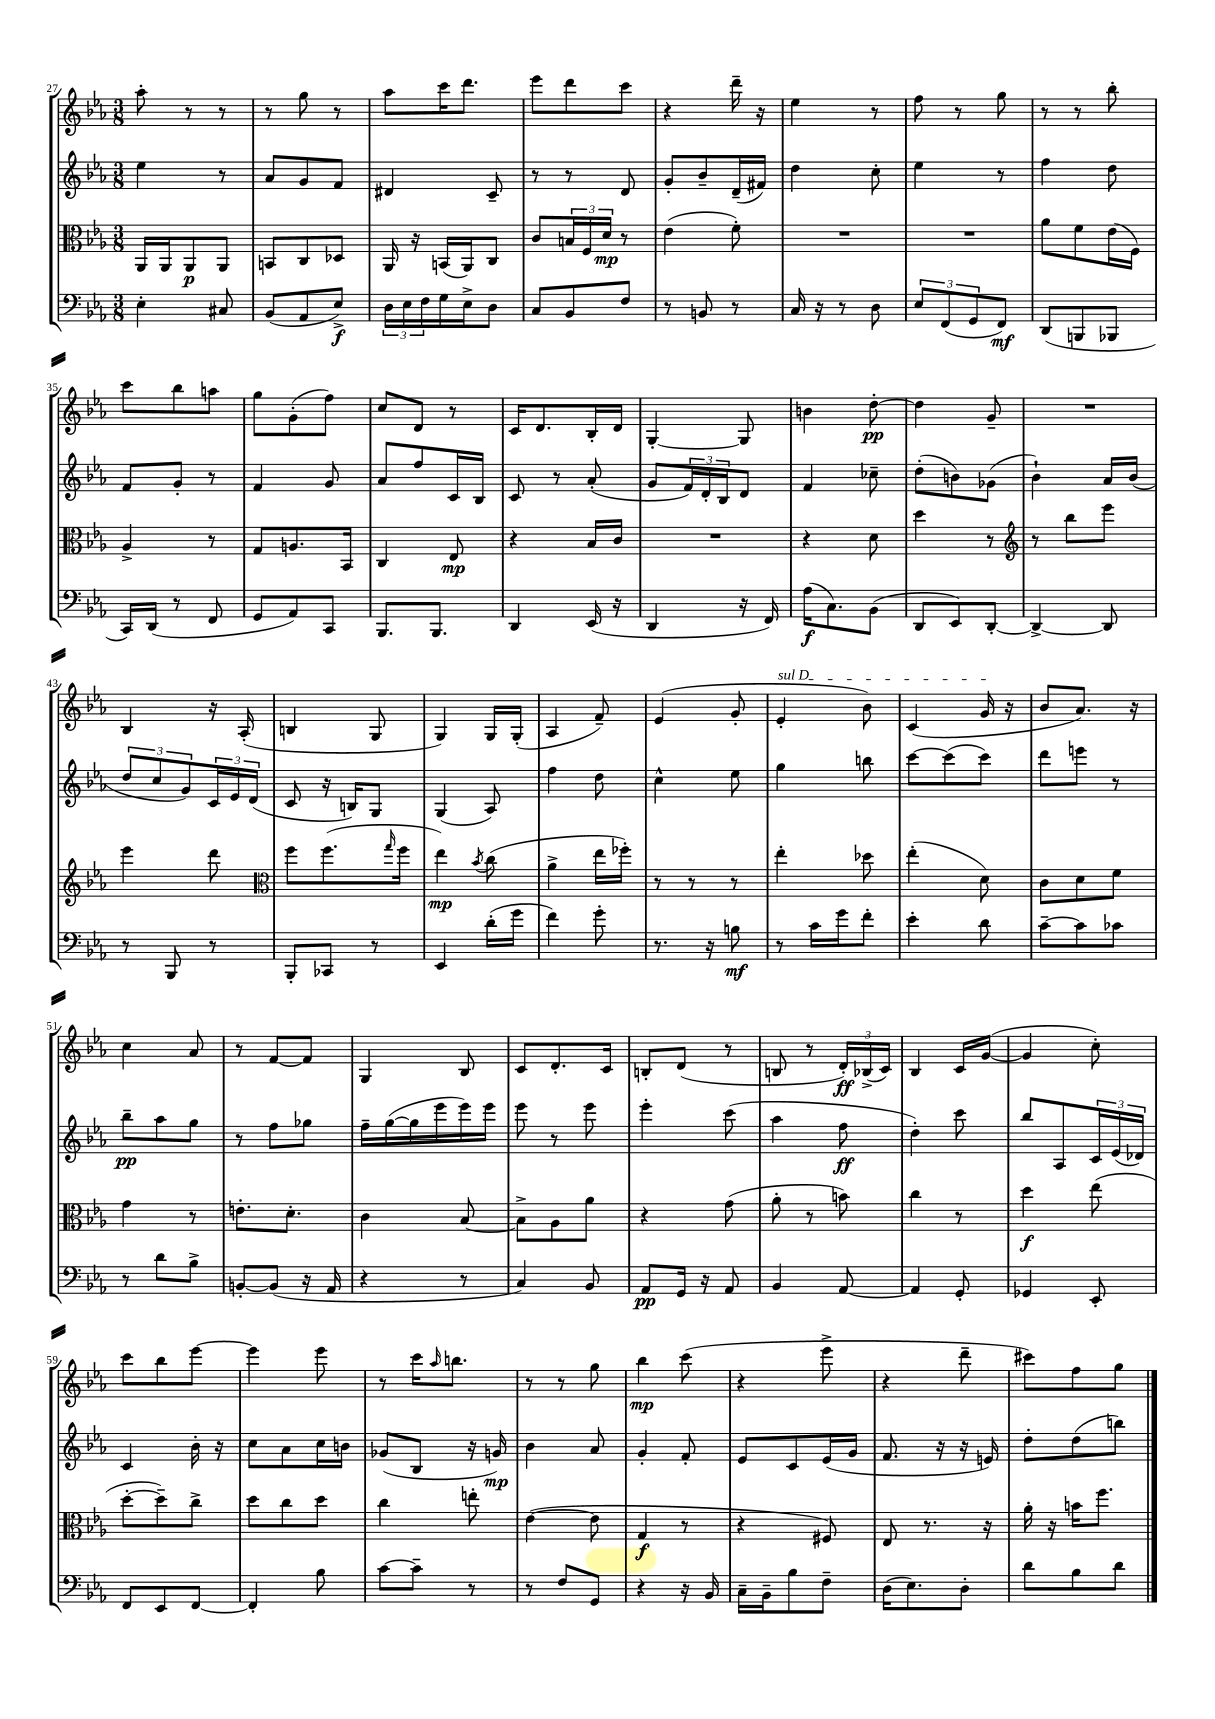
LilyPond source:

<<
\new StaffGroup <<
\new Staff = "s0" {
    \clef treble \key ees \major \numericTimeSignature \time 3/8
    aes''8-. r8 r8 |
    r8 g''8 r8 |
    aes''8 c'''16 d'''8. |
    ees'''8 d'''8 c'''8 |
    r4 d'''16-- r16 |
    ees''4 r8 |
    f''8 r8 g''8 |
    r8 r8 bes''8-. |
    c'''8 bes''8 a''8 |
    g''8 g'8-.( f''8) |
    c''8 d'8 r8 |
    c'16 d'8. bes16-. d'16 |
    g4~-. g8 |
    b'4 d''8~-.\pp |
    d''4 g'8-- |
    R4. |
    bes4 r16 aes16-.( |
    b4 g8 |
    g4) g16 g16-.( |
    aes4 f'8--) |
    ees'4( g'8-. |
    \once \override TextSpanner.bound-details.left.text = \markup { \italic "sul D" } ees'4-.\startTextSpan bes'8) |
    c'4( g'16\stopTextSpan r16 |
    bes'8 aes'8.) r16 |
    c''4 aes'8 |
    r8 f'8~ f'8 |
    g4 bes8 |
    c'8 d'8.-. c'16 |
    b8-. d'8( r8 |
    b8 r8 \tuplet 3/2 { d'16-.\ff) bes16->( c'16) } |
    bes4 c'16 g'16~( |
    g'4 c''8-.) |
    c'''8 bes''8 ees'''8~ |
    ees'''4 ees'''8 |
    r8 c'''16 \grace { aes''16 } b''8. |
    r8 r8 g''8 |
    bes''4\mp c'''8( |
    r4 ees'''8-> |
    r4 d'''8-- |
    cis'''8) f''8 g''8 \bar "|." |
}
\new Staff = "s1" {
    \clef treble \key ees \major \numericTimeSignature \time 3/8
    ees''4 r8 |
    aes'8 g'8 f'8 |
    dis'4 c'8-- |
    r8 r8 d'8 |
    g'8-. bes'8-- d'16--( fis'16) |
    d''4 c''8-. |
    ees''4 r8 |
    f''4 d''8 |
    f'8 g'8-. r8 |
    f'4 g'8 |
    aes'8 f''8 c'16 bes16 |
    c'8 r8 aes'8-.( |
    g'8 \tuplet 3/2 { f'16) d'16-. bes16 } d'8 |
    f'4 ces''8-- |
    d''8-.( b'8) ges'8( |
    bes'4-!) aes'16 bes'16( |
    \tuplet 3/2 { d''8 c''8 g'8) } \tuplet 3/2 { c'16 ees'16 d'16( } |
    c'8 r16 b16) g8 |
    g4( aes8) |
    f''4 d''8 |
    c''4-^ ees''8 |
    g''4 b''8 |
    c'''8~ c'''8( c'''8) |
    d'''8 e'''8 r8 |
    bes''8--\pp aes''8 g''8 |
    r8 f''8 ges''8 |
    f''16-- g''16~( g''16 ees'''16 ees'''16) ees'''16 |
    ees'''8 r8 ees'''8 |
    ees'''4-. c'''8( |
    aes''4 f''8\ff |
    d''4-.) c'''8 |
    bes''8 aes8 \tuplet 3/2 { c'16 ees'16( des'16) } |
    c'4 bes'16-. r16 |
    c''8 aes'8 c''16 b'16 |
    ges'8( bes8 r16 g'16\mp) |
    bes'4 aes'8 |
    g'4-. f'8-. |
    ees'8 c'8 ees'16( g'16 |
    f'8. r16 r16 e'16) |
    d''8-. d''8( b''8) \bar "|." |
}
\new Staff = "s2" {
    \clef alto \key ees \major \numericTimeSignature \time 3/8
    aes,16 aes,16 aes,8\p aes,8 |
    b,8 c8 des8 |
    aes,16 r16 b,16( aes,16) c8 |
    c'8 \tuplet 3/2 { b16 f16 d'16\mp } r8 |
    ees'4( f'8-.) |
    R4. |
    R4. |
    aes'8 f'8 ees'16( f16) |
    aes4-> r8 |
    g8 a8. bes,16 |
    c4 ees8\mp |
    r4 bes16 c'16 |
    R4. |
    r4 d'8 |
    d''4 r8 |
    \clef treble r8 bes''8 ees'''8 |
    ees'''4 d'''8 |
    \clef alto f''8 f''8.( \grace { g''16 } f''16 |
    ees''4\mp) \acciaccatura { bes'8 } c''8( |
    aes'4-> ees''16 fes''16-.) |
    r8 r8 r8 |
    ees''4-. des''8 |
    ees''4-.( d'8) |
    c'8 d'8 f'8 |
    g'4 r8 |
    e'8.-. d'8.-. |
    c'4 bes8~ |
    bes8-> aes8 aes'8 |
    r4 g'8( |
    aes'8-. r8 b'8) |
    c''4 r8 |
    d''4\f ees''8( |
    d''8~-. d''8--) c''8-> |
    d''8 c''8 d''8 |
    c''4 e''8-. |
    ees'4~( ees'8 |
    g4\f r8 |
    r4 fis8) |
    ees8 r8. r16 |
    aes'16-. r16 b'16 f''8. \bar "|." |
}
\new Staff = "s3" {
    \clef bass \key ees \major \numericTimeSignature \time 3/8
    ees4-. cis8 |
    bes,8( aes,8 ees8->\f) |
    \tuplet 3/2 { d16 ees16 f16 } g16 ees16-> d8 |
    c8 bes,8 f8 |
    r8 b,8 r8 |
    c16 r16 r8 d8 |
    \tuplet 3/2 { ees8 f,8( g,8 } f,8\mf) |
    d,8( b,,8 bes,,8 |
    c,16) d,16( r8 f,8 |
    g,8 aes,8) c,8 |
    bes,,8. bes,,8. |
    d,4 ees,16( r16 |
    d,4 r16 f,16) |
    aes16\f( c8.) bes,8( |
    d,8 ees,8) d,8~-. |
    d,4~-> d,8 |
    r8 bes,,8 r8 |
    bes,,8-. ces,8 r8 |
    ees,4 d'16-.( g'16 |
    f'4) g'8-. |
    r8. r16 b8\mf |
    r8 c'16 g'16 f'8-. |
    ees'4-. d'8 |
    c'8~-- c'8 ces'8 |
    r8 d'8 bes8-> |
    b,8~-. b,8( r16 aes,16 |
    r4 r8 |
    c4) bes,8 |
    aes,8\pp g,16 r16 aes,8 |
    bes,4 aes,8~ |
    aes,4 g,8-. |
    ges,4 ees,8-. |
    f,8 ees,8 f,8~ |
    f,4-. bes8 |
    c'8~ c'8-- r8 |
    r8 f8 g,8 |
    r4 r16 bes,16 |
    c16-- bes,16-- bes8 f8-- |
    d16( ees8.) d8-. |
    d'8 bes8 d'8 \bar "|." |
}
>>
>>
\layout { \context { \Score currentBarNumber = #27 } }
